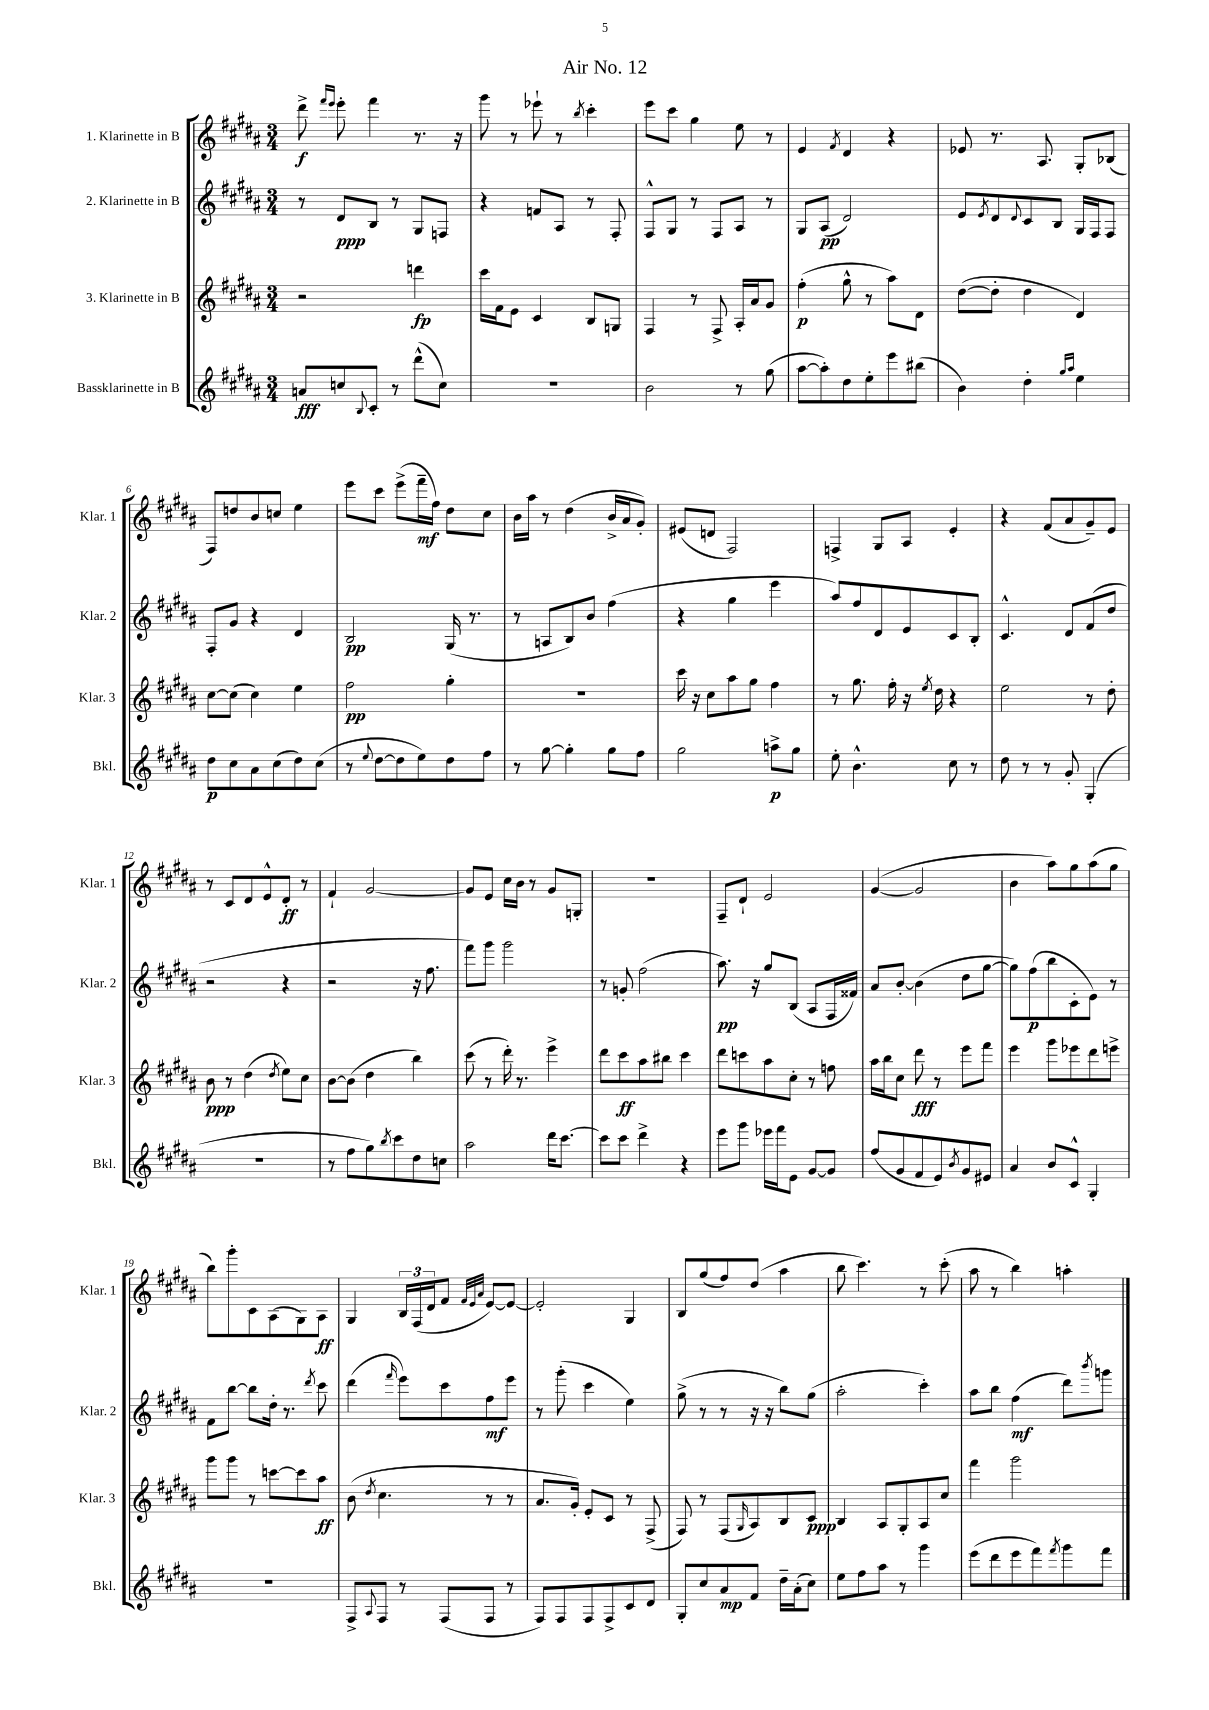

**kern	**kern	**kern	**kern
*staff4	*staff3	*staff2	*staff1
*clefG2	*clefG2	*clefG2	*clefG2
*k[f#c#g#d#a#]	*k[f#c#g#d#a#]	*k[f#c#g#d#a#]	*k[f#c#g#d#a#]
*M3/4	*M3/4	*M3/4	*M3/4
8a/L	2r	8r	8ddd#^\
.	.	.	16qqfff#/LL
.	.	.	16qqeee/JJ
8cc/	.	8d#/L	8eee'\
8qqB/	.	.	.
8c#'/J	.	8B/J	4fff#\
8r	.	8r	.
(8ddd#^^\L	4ddd\	8G#/L	8.r
8cc\J)	.	8F/J	.
.	.	.	16r
=	=	=	=
2.r	16ccc#\LL	4r	8ggg#\
.	16f#\J	.	.
.	8e\J	.	8r
.	4c#/	8f/L	8eee-`\
.	.	8A#/J	8r
.	.	.	8qbb/
.	8B/L	8r	4ccc#'\
.	8G/J	8F#'/	.
=	=	=	=
2b\	4F#/	8F#^^/L	8eee\L
.	.	8G#/J	8ccc#\J
.	8r	8r	4gg#\
.	8F#^/	8F#/L	.
8r	16A#'/LL	8A#/J	8ee\
.	16a#/J	.	.
(8gg#\	8g#/J	8r	8r
=	=	=	=
[8aa#\L	(4ff#'\	8G#/L	4e/
8aa#'\])	.	(8A#/J	.
.	.	.	8qf#/
8dd#\	8gg#^^\	2d#/)	4d#/
8ee'\	8r	.	.
8eee\	8aa#\L)	.	4r
(8bb#\J	8d#\J	.	.
=	=	=	=
4b\)	([8dd#\L	8e/L	8e-/
.	.	8qe/	.
.	8dd#'\]J	8d#/	8.r
.	.	8qqd#/	.
4dd#'\	4dd#\	8c#/	.
.	.	.	8.A#/
.	.	8B/J	.
16qqgg#/LL	.	.	.
16qqaa#/JJ	.	.	.
4ee\	4d#/)	16G#/LL	8G#'/L
.	.	16F#/J	.
.	.	8F#/J	(8B-/J
=	=	=	=
8dd#\L	[8cc#\L	8F#'/L	8F#/L)
8cc#\	(8cc#\]J	8g#/J	8dd/
8a#\	4cc#\)	4r	8b/
(8cc#\	.	.	8cc/J
8dd#\)	4ee\	4d#/	4ee\
(8cc#\J	.	.	.
=	=	=	=
8r	2ff#\	2B/	8eee\L
8qqee/	.	.	.
[8dd#\L	.	.	8ccc#\J
8dd#\]	.	.	(8eee^\L
8ee\)	.	.	16fff#~\L
.	.	.	16ff#\JJ)
8dd#\	4gg#'\	(16G#/	8dd#\L
.	.	8.r	.
8ff#\J	.	.	8cc#\J
=	=	=	=
8r	2.r	8r	16b\LL
.	.	.	16aa#\JJ
[8gg#\	.	8A/L	8r
4gg#'\]	.	8B/)	(4dd#\
.	.	8b/J	.
8gg#\L	.	(4ff#\	16b^/LL
.	.	.	16a#/J
8ff#\J	.	.	8g#'/J)
=	=	=	=
2gg#\	16ccc#\	4r	(8e#/L
.	16r	.	.
.	8cc#\L	.	8d/J
.	8aa#\	4gg#\	2F#/)
.	8gg#\J	.	.
8aa^\L	4ff#\	4eee\	.
8gg#\J	.	.	.
=	=	=	=
8ee'\	8r	8aa#/L)	4F^/
4.b^^\	8.gg#\	8ff#/	.
.	.	8d#/	8G#/L
.	16ff#'\	.	.
.	16r	8e/	8A#/J
.	8qee/	.	.
.	16dd#\	.	.
8cc#\	4r	8c#/	4e'/
8r	.	8B'/J	.
=	=	=	=
8dd#\	2ee\	4.c#^^/	4r
8r	.	.	.
8r	.	.	(8f#/L
8g#'/	.	8d#/L	8a#/
(4G#'/	8r	(8f#/	8g#~/)
.	8dd#'\	8dd#/J	8e/J
=	=	=	=
2.r	8b\	2r	8r
.	8r	.	8c#/L
.	(4dd#\	.	8d#/
.	.	.	8e^^/
.	8qdd#/	.	.
.	8ee\L)	4r	8d#'/J
.	8cc#\J	.	8r
=	=	=	=
8r	[8b\L	2r	4f#`/
8ff#\L	(8b\]J	.	.
8gg#\)	4dd#\	.	[2g#/
8qbb/	.	.	.
8ccc#\	.	.	.
8dd#\	4bb\)	16r	.
.	.	8.ff#\	.
8cc\J	.	.	.
=	=	=	=
2aa#\	(8ccc#\	8fff#\L)	8g#/]L
.	8r	8ggg#\J	8e/J
.	16ddd#'\)	2ggg#\	16cc#\LL
.	8.r	.	16b\JJ
.	.	.	8r
16ddd#\LK	4eee^\	.	8g#/L
[8.ccc#\J	.	.	.
.	.	.	8G'/J
=	=	=	=
8ccc#\]L	8ddd#\L	8r	2.r
8ccc#\J	8ccc#\	8g'/	.
4ddd#^\	8aa#\	(2ff#\	.
.	8bb#\J	.	.
4r	4ccc#\	.	.
=	=	=	=
8eee\L	8ddd#\L	8.aa#\)	8F#~/L
8ggg#\J	8ccc\	.	8d#`/J
.	.	16r	.
16eee-\LL	8aa#\	8gg#/L	2e/
16fff#\J	.	.	.
8e\J	8cc#'\J	(8B/J	.
[8g#/L	8r	8A#/L	.
8g#/]J	8ff\	16F#/L	.
.	.	16f##/JJ)	.
=	=	=	=
(8ff#/L	16aa#\LL	8a#/L	([4g#/
.	16bb\J	.	.
8g#/	8cc#\J	[8b'/J	.
8f#/	8ddd#\	(4b\]	2g#/]
8e/)	8r	.	.
8qb/	.	.	.
8g#/	8eee\L	8dd#\L	.
8e#/J	8fff#\J	[8gg#\J	.
=	=	=	=
4a#/	4eee\	8gg#\]L)	4b\
.	.	(8ff#\	.
8b/L	8ggg#\L	8bb\	8aa#\L)
8c#^^/J	8eee-\	8c#'\	8gg#\
4G#'/	8ddd#\	8e\J)	(8aa#\
.	8eee^\J	8r	8gg#\J
=	=	=	=
2.r	8ggg#\L	8f#\L	8bb\L)
.	8ggg#\J	[8bb\J	8ggg#'\
.	8r	8bb\]L	8c#\
.	[8ccc\L	16dd#'\Jk	(8A#\
.	.	8.r	.
.	8ccc\]	.	8G#\)
.	.	8qddd#/	.
.	8aa#\J	8ccc#\	8A#\J
=	=	=	=
8F#^/L	(8b\	(4ddd#\	4G#/
8qqA#/	8qdd#/	.	.
8F#/J	4.cc#\	.	.
.	.	16qqfff#/	.
8r	.	8eee\L)	24B/LL
.	.	.	(24F#/
.	.	.	24d#/J
(8F#/L	.	8ccc#\	8f#/J
.	.	.	32qqf#/LLL
.	.	.	32qqe/
.	.	.	32qqa#/JJJ
8F#/J	8r	8ff#\	[8e/L)
8r	8r	8eee\J	8e/_J
=	=	=	=
8F#/L)	8.a#/L	8r	2e'/]
8F#/	.	(8ggg#'\	.
.	16g#'/Jk)	.	.
8F#/	8e'/L	4ccc#\	.
8F#^/	8c#/J	.	.
8c#/	8r	4ee\)	4G#/
8d#/J	(8F#^/	.	.
=	=	=	=
8G#'/L	8F#/)	(8gg#^\	8B/L
8cc#/	8r	8r	(8gg#/
8a#/	(8F#/L	8r	8ff#/)
.	16qqG#/	.	.
8f#/J	8A#/)	16r	(8dd#/J
.	.	16r	.
16dd#~\LL	8B/	8bb\L)	4aa#\
(16a#'\J	.	.	.
8cc#\J)	8c#/J	(8gg#\J	.
=	=	=	=
8ee\L	4B/	2aa#'\	8bb\
8ff#\	.	.	4.ccc#\)
8aa#\J	8A#/L	.	.
8r	8G#'/	.	.
4ggg#\	8A#/	4ccc#'\)	8r
.	8cc#/J	.	(8ccc#'\
=	=	=	=
(8eee\L	4fff#\	8aa#\L	8aa#\
8ddd#\	.	8bb\J	8r
8eee\	2ggg#\	(4ff#\	4bb\)
8fff#\)	.	.	.
8qfff#/	.	.	.
8ggg#\	.	8ddd#\L)	4aa'\
.	.	8qbbb/	.
8fff#\J	.	8ggg\J	.
==	==	==	==
*-	*-	*-	*-
